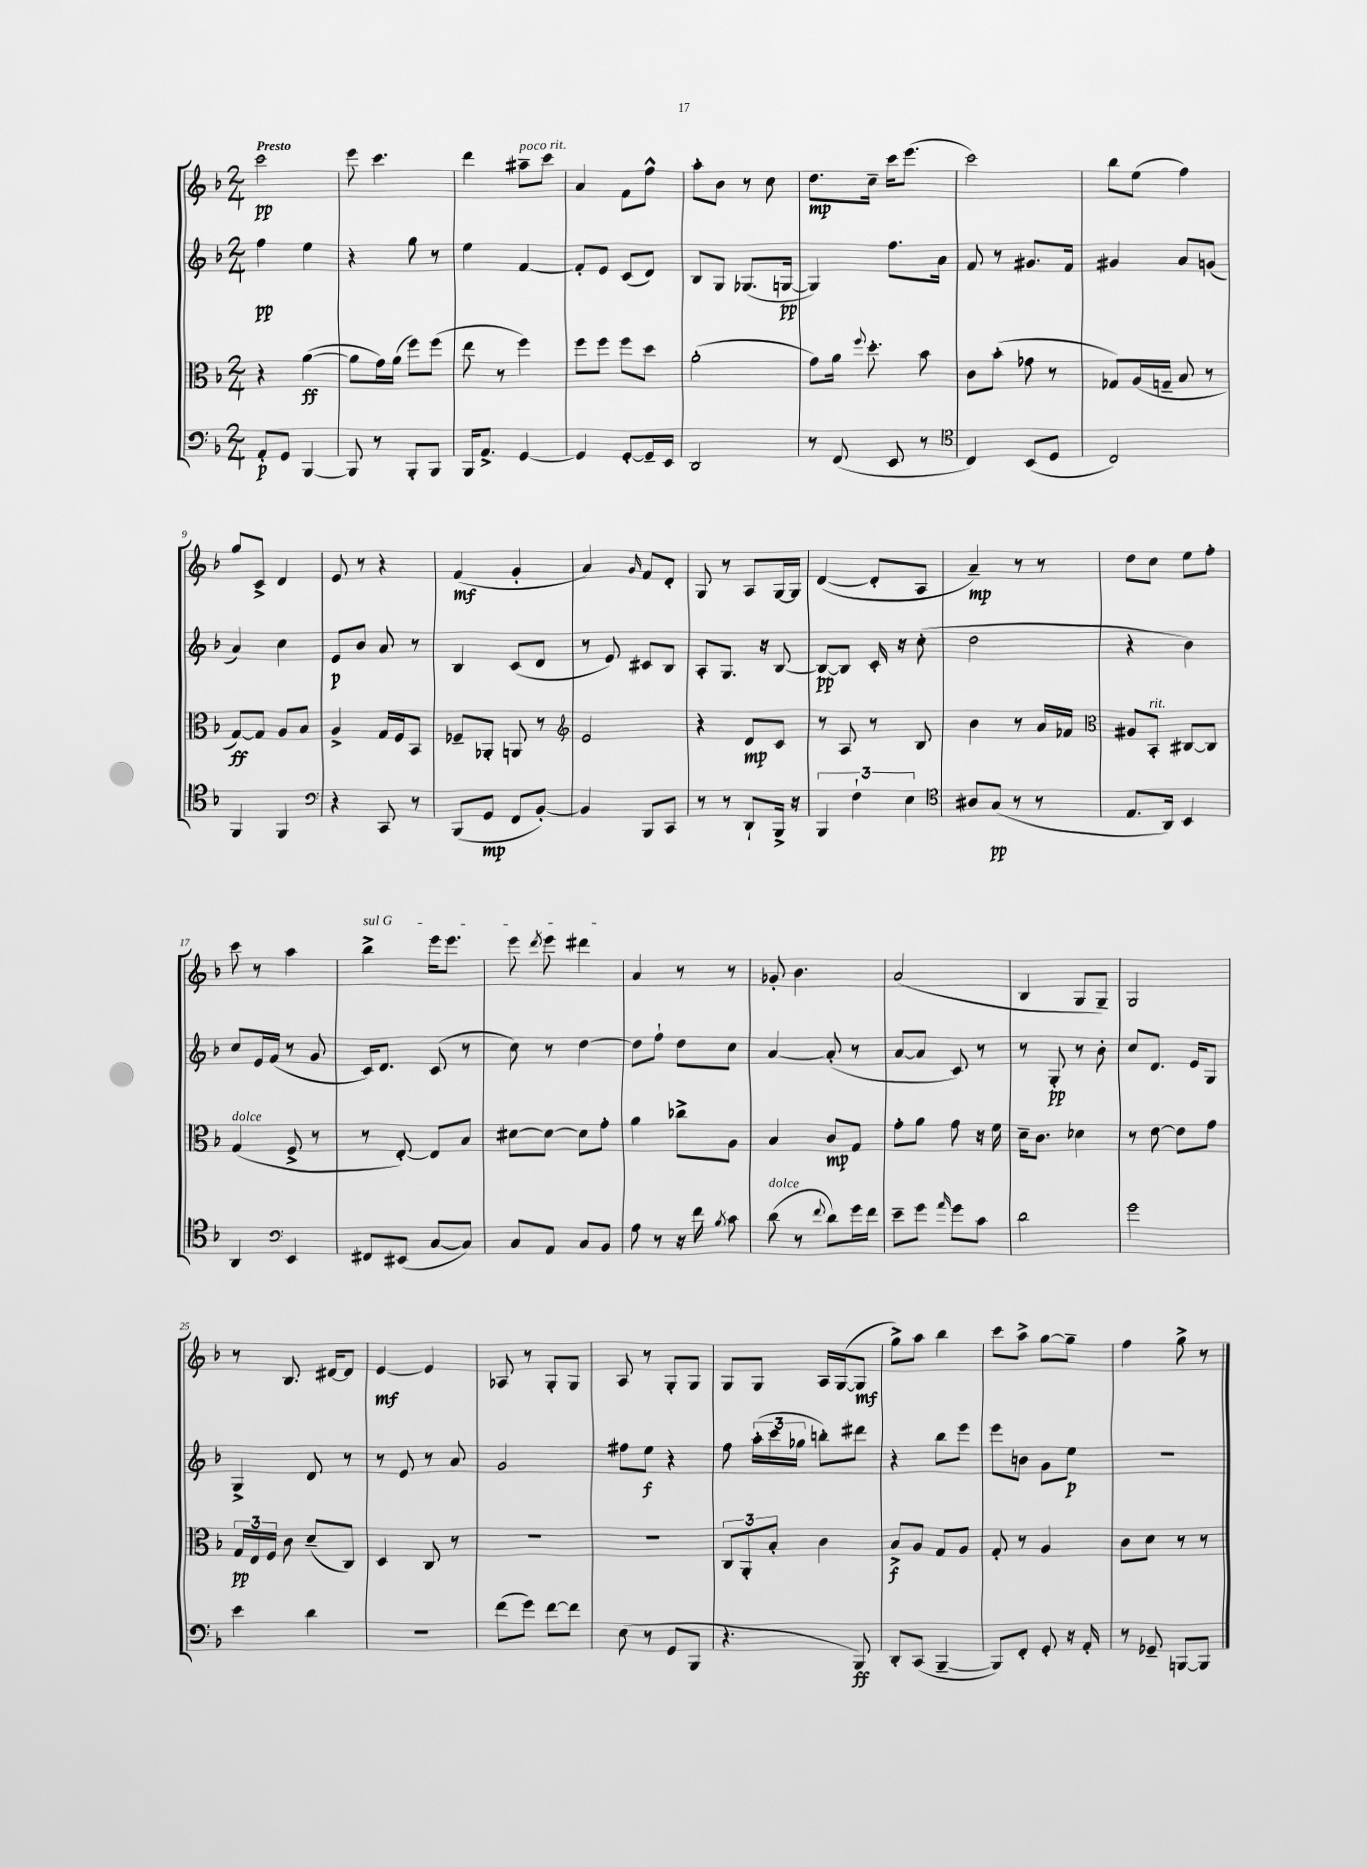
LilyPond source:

<<
\new StaffGroup <<
\new Staff = "s0" {
    \clef treble \key f \major \numericTimeSignature \time 2/4 \tempo "Presto"
    \autoBeamOff c'''2\pp |
    e'''8 c'''4. |
    d'''4 ais''8[--^\markup { \italic "poco rit." } c'''8] |
    a'4 f'8[ f''8]-^ |
    a''8[-. bes'8] r8 c''8 |
    d''8.[\mp c''16]-- c'''16[ e'''8.]( |
    c'''2) |
    bes''8[ e''8]( f''4) |
    g''8[ c'8]-> d'4 |
    e'8 r8 r4 |
    f'4\mf( g'4-. |
    a'4) \grace { g'16 } f'8[ d'8]-. |
    g8 r8 a8[ g16~ g16] |
    d'4~( d'8[-. a8] |
    a'4--\mp) r8 r8 |
    d''8[ c''8] e''8[ f''8]-. |
    c'''8 r8 a''4 |
    \once \override TextSpanner.bound-details.left.text = \markup { \italic "sul G" } bes''4->\startTextSpan e'''16[ e'''8.] |
    e'''8 \acciaccatura { d'''8 } e'''8 dis'''4\stopTextSpan |
    a'4 r8 r8 |
    ges'8-. bes'4. |
    a'2( |
    bes4 g8[ g8]--) |
    g2 |
    r8 bes8. dis'16[~ dis'8] |
    e'4~\mf e'4 |
    aes8 r8 g8[-. g8] |
    a8 r8 g8[-. g8] |
    g8[ g8] a16[ g16~( g8]\mf |
    g''8[->) a''8] bes''4 |
    c'''8[ a''8]-> g''8[~ g''8]-- |
    f''4 g''8-> r8 \bar "|." |
}
\new Staff = "s1" {
    \clef treble \key f \major \numericTimeSignature \time 2/4
    \autoBeamOff f''4\pp e''4 |
    r4 g''8 r8 |
    e''4 f'4~ |
    f'8[-. e'8] c'8[( d'8]) |
    bes8[ g8] ges8.[( g16]~\pp |
    g4) f''8.[ a'16] |
    f'8 r8 gis'8.[ f'16] |
    gis'4 a'8[ g'8]( |
    a'4) c''4 |
    e'8[\p bes'8] a'8 r8 |
    bes4 c'8[( d'8] |
    r8 e'8) cis'8[ bes8] |
    a8[-. g8.] r16 bes8~ |
    bes8[~\pp bes8] c'16-. r16 c''8-.( |
    d''2 |
    r4 bes'4) |
    c''8[ e'16 f'16]( r8 g'8 |
    c'16[) d'8.] c'8( r8 |
    c''8) r8 d''4~ |
    d''8[ f''8]-! d''8[ c''8] |
    a'4~ a'8-.( r8 |
    a'8[~ a'8] c'8) r8 |
    r8 g8-.\pp r8 bes'8-. |
    c''8[ d'8.] e'16[ g8] |
    g4-> d'8 r8 |
    r8 e'8 r8 a'8 |
    g'2 |
    fis''8[ e''8]\f r4 |
    f''8 \tuplet 3/2 { a''16[-.( c'''16 ges''16] } b''8[-.) dis'''8] |
    r4 bes''8[ e'''8] |
    e'''8[ b'8] g'8[ e''8]\p |
    R2 \bar "|." |
}
\new Staff = "s2" {
    \clef alto \key f \major \numericTimeSignature \time 2/4
    \autoBeamOff r4 a'4~\ff( |
    a'8[ g'16) a'16]( f''8[) f''8]( |
    e''8 r8 f''4) |
    f''8[ f''8] f''8[ d''8] |
    a'2-.( |
    g'8[) a'16] \appoggiatura { f''8 } d''8.-. bes'8 |
    c'8[ bes'8]-.( ges'8 r8 |
    ges8[) a16( g16]-- bes8 r8 |
    g8[~\ff) g8] a8[ bes8] |
    a4-> g16[ f16 bes,8] |
    fes8[-- aes,8]-. a,8 r8 |
    \clef treble e'2 |
    r4 d'8[\mp c'8] |
    r8 a8 r8 bes8 |
    bes'4 r8 a'16[ fes'16] |
    \clef alto ais8[ bes,8]-.^\markup { \italic "rit." } cis8[~ cis8] |
    g4^\markup { \italic "dolce" }( f8-> r8 |
    r8 e8~-.) e8[ bes8] |
    dis'8[~ dis'8]~ dis'8[ g'8]-. |
    a'4 ces''8[-> a8] |
    bes4 c'8[\mp g8] |
    g'8[-. a'8] g'8 r16 f'16 |
    d'16[-- c'8.] des'4 |
    r8 e'8~ e'8[ g'8] |
    \tuplet 3/2 { g16[\pp e16 f16] } c'8 d'8[--( c8]) |
    d4 c8 r8 |
    R2 |
    R2 |
    \tuplet 3/2 { c8[ a,8-. bes8]-. } c'4 |
    bes8[->\f a8] g8[ a8] |
    g8-. r8 a4 |
    c'8[ d'8] r8 r8 \bar "|." |
}
\new Staff = "s3" {
    \clef bass \key f \major \numericTimeSignature \time 2/4
    \autoBeamOff a,8[-.\p g,8] bes,,4~ |
    bes,,8 r8 bes,,8[-. bes,,8] |
    bes,,16[ a,8.]-> g,4~ |
    g,4 g,8[~-. g,16-- e,16] |
    d,2 |
    r8 f,8( e,8 r8 |
    \clef tenor c4) bes,8[( d8] |
    c2) |
    f,4 f,4 |
    \clef bass r4 c,8 r8 |
    bes,,8[( g,8]\mp f,8[ bes,8]~-.) |
    bes,4 bes,,8[ c,8] |
    r8 r8 d,8[-! bes,,16]-> r16 |
    \tuplet 3/2 { bes,,4 f4-! e4 } |
    \clef tenor ais8[ g8]\pp( r8 r8 |
    e8.[ a,16]) bes,4 |
    a,4 \clef bass e,4 |
    fis,8[ eis,8]( c8[~ c8]) |
    c8[ a,8] c8[ bes,8] |
    a8 r8 r16 f'16 \acciaccatura { bes8 } c'8 |
    d'8^\markup { \italic "dolce" }( r8 \appoggiatura { f'8 } d'8[) g'16 f'16] |
    e'8[-- g'8] \grace { a'16 } g'8[ c'8] |
    d'2 |
    g'2 |
    e'4 d'4 |
    R2 |
    f'8[( g'8]) f'8[~ f'8] |
    e8( r8 g,8[ bes,,8] |
    r4. bes,,8\ff) |
    d,8[-. c,8]( bes,,4~-- |
    bes,,8[) f,8]-. g,8-. r16 a,16-. |
    r8 ges,8-- b,,8[~ b,,8] \bar "|." |
}
>>
>>
